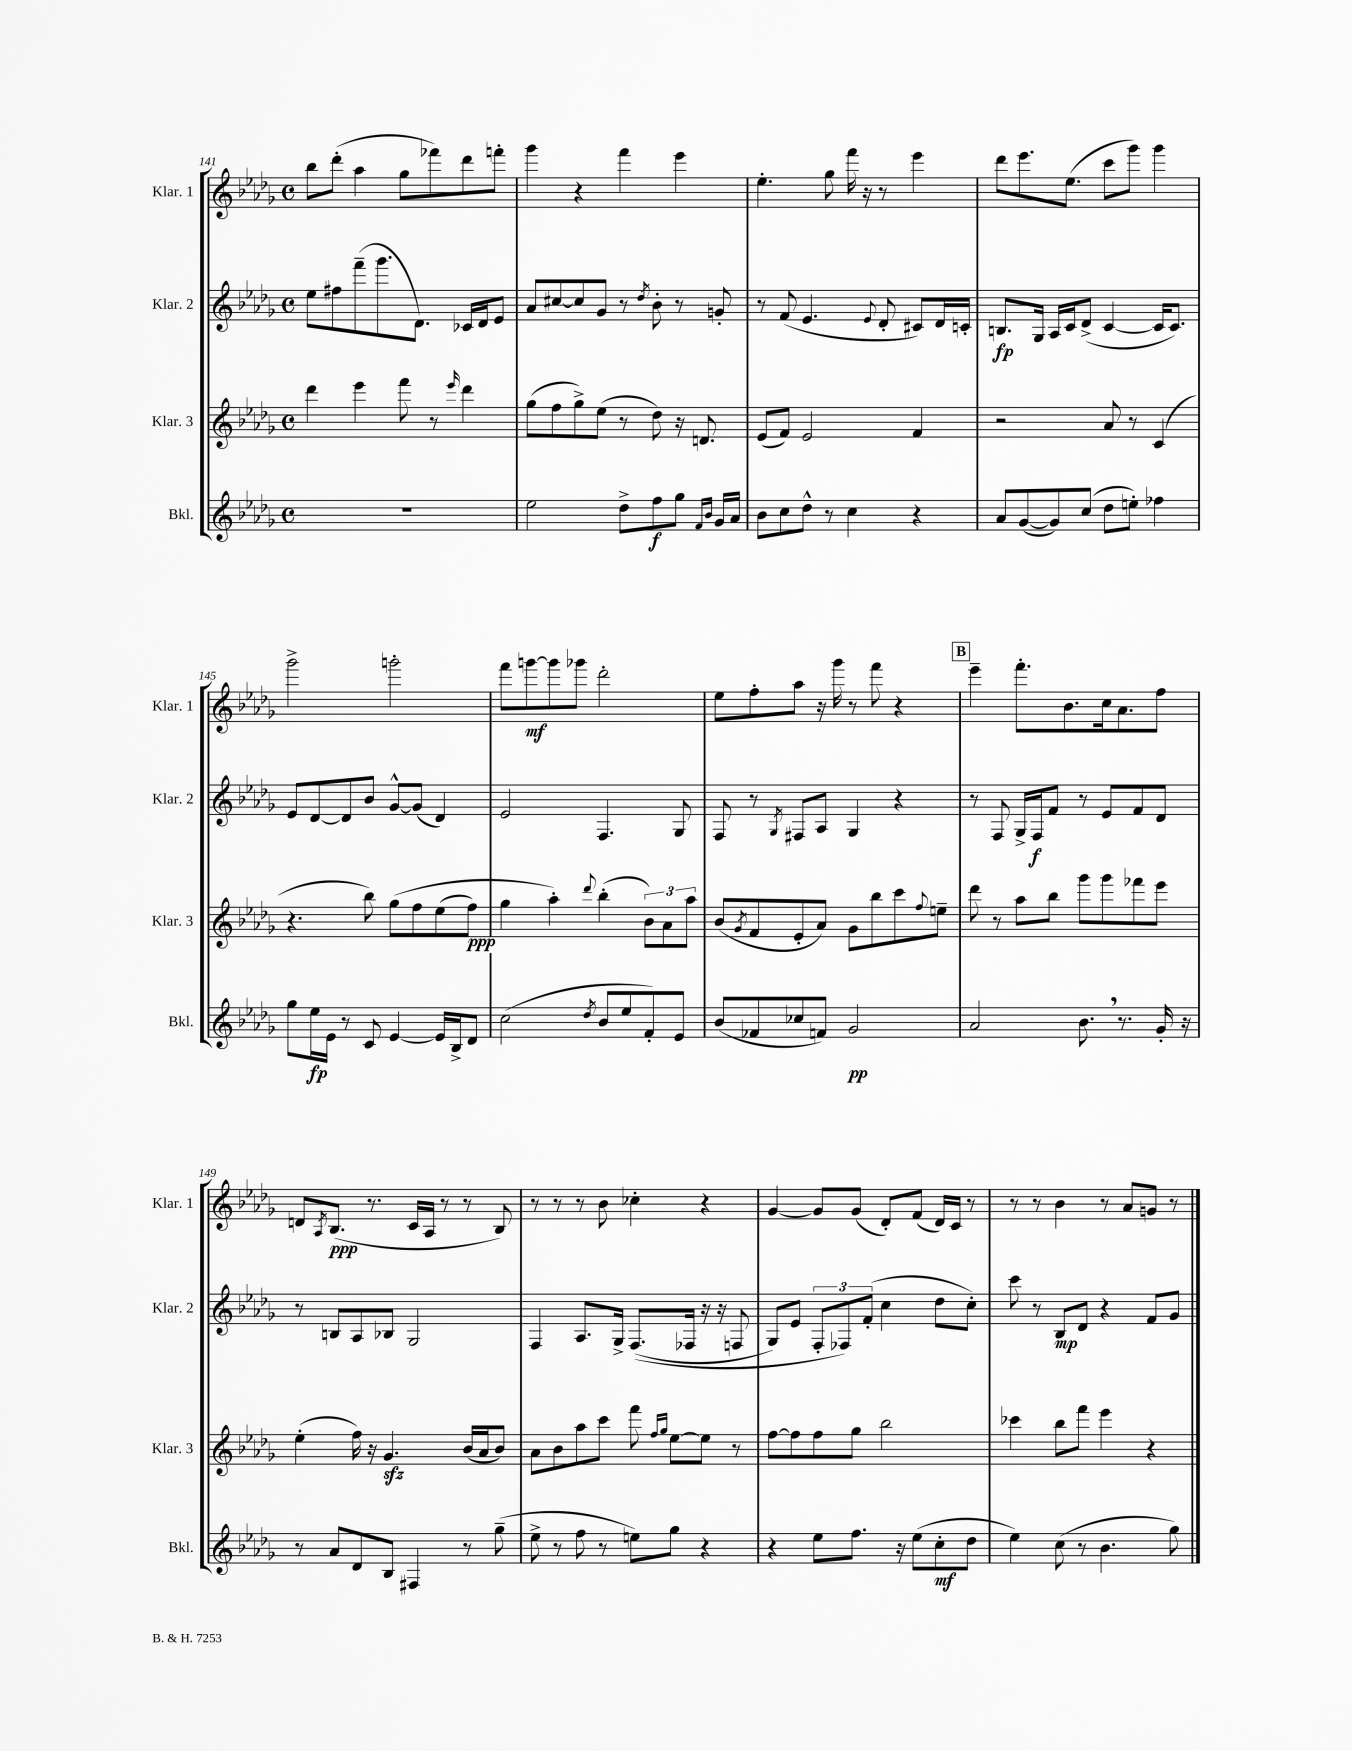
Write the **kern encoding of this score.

**kern	**dynam	**kern	**dynam	**kern	**dynam	**kern	**dynam
*part4	*part4	*part3	*part3	*part2	*part2	*part1	*part1
*staff4	*staff4	*staff3	*staff3	*staff2	*staff2	*staff1	*staff1
*I"Bkl.	*	*I"Klar. 3	*	*I"Klar. 2	*	*I"Klar. 1	*
*I'Bkl.	*	*I'Klar. 3	*	*I'Klar. 2	*	*I'Klar. 1	*
*clefG2	*	*clefG2	*	*clefG2	*	*clefG2	*
*k[b-e-a-d-g-]	*	*k[b-e-a-d-g-]	*	*k[b-e-a-d-g-]	*	*k[b-e-a-d-g-]	*
*M4/4	*	*M4/4	*	*M4/4	*	*M4/4	*
*met(c)	*	*met(c)	*	*met(c)	*	*met(c)	*
=141	=141	=141	=141	=141	=141	=141	=141
1r	.	4ddd-\	.	8ee-\L	.	8bb-\L	.
.	.	.	.	8ff#X\	.	(8ddd-'\J	.
.	.	4eee-\	.	(8fff~\	.	4aa-\	.
.	.	.	.	8.ggg-\	.	.	.
.	.	8fff\	.	.	.	8gg-\L	.
.	.	.	.	8.d-\J)	.	.	.
.	.	8r	.	.	.	8fff-X\)	.
.	.	16qqeee-/	.	.	.	.	.
.	.	4ddd-\	.	16c-X/LL	.	8ddd-\	.
.	.	.	.	16d-/J	.	.	.
.	.	.	.	8e-/J	.	8fffn'\J	.
=142	=142	=142	=142	=142	=142	=142	=142
2ee-\	.	(8gg-\L	.	8a-/L	.	4ggg-\	.
.	.	8ff\	.	[8cc#X/	.	.	.
.	.	8gg-^\)	.	8cc#/]	.	4r	.
.	.	(8ee-\J	.	8g-/J	.	.	.
8dd-^\L	.	8r	.	8r	.	4fff\	.
.	.	.	.	8qdd-/	.	.	.
8ff\	f	8dd-\)	.	8b-'\	.	.	.
8gg-\J	.	16r	.	8r	.	4eee-\	.
.	.	8.dn/	.	.	.	.	.
16qqf/LL	.	.	.	.	.	.	.
16qqb-/JJ	.	.	.	.	.	.	.
16g-/LL	.	.	.	8gn'/	.	.	.
16a-/JJ	.	.	.	.	.	.	.
=143	=143	=143	=143	=143	=143	=143	=143
8b-\L	.	(8e-/L	.	8r	.	4.ee-'\	.
8cc\	.	8f/J)	.	(8f/	.	.	.
8dd-^^\J	.	2e-/	.	4.e-/	.	.	.
8r	.	.	.	.	.	8gg-\	.
4cc\	.	.	.	.	.	16fff\	.
.	.	.	.	.	.	16r	.
.	.	.	.	8qqe-/	.	.	.
.	.	.	.	8d-'/	.	8r	.
4r	.	4f/	.	8c#X/L)	.	4eee-\	.
.	.	.	.	16d-/L	.	.	.
.	.	.	.	16cn'/JJ	.	.	.
=144	=144	=144	=144	=144	=144	=144	=144
8a-/L	.	2r	.	8.Bn/L	fp	8ddd-\L	.
([8g-/	.	.	.	.	.	8.eee-\	.
.	.	.	.	16G-/Jk	.	.	.
8g-/])	.	.	.	16A-/LL	.	.	.
.	.	.	.	16c/J	.	(8.ee-\J	.
(8cc/J	.	.	.	(8d-^/J	.	.	.
8dd-\L	.	8a-/	.	[4c/	.	8ccc\L	.
8een'\J)	.	8r	.	.	.	8ggg-\J)	.
4ff-X\	.	(4c/	.	16c/KL]	.	4ggg-\	.
.	.	.	.	8.c/J)	.	.	.
!!LO:LB:g=z
=145	=145	=145	=145	=145	=145	=145	=145
8gg-\L	.	4.r	.	8e-/L	.	2ggg-^\	.
16ee-\L	fp	.	.	[8d-/	.	.	.
16e-\JJ	.	.	.	.	.	.	.
8r	.	.	.	8d-/]	.	.	.
8c/	.	8bb-\)	.	8b-/J	.	.	.
[4e-/	.	(8gg-\L	.	[8g-^^/L	.	2gggn'\	.
.	.	8ff\	.	(8g-/J]	.	.	.
16e-/LL]	.	(8ee-\	.	4d-/)	.	.	.
16B-^/J	.	.	.	.	.	.	.
8d-/J	.	8ff\J)	ppp	.	.	.	.
=146	=146	=146	=146	=146	=146	=146	=146
(2cc\	.	4gg-\	.	2e-/	.	8fff\L	.
.	.	.	.	.	.	[8gggn\	mf
.	.	4aa-'\)	.	.	.	8ggg\]	.
.	.	.	.	.	.	8ggg-X\J	.
8qdd-/	.	8qqddd-/	.	.	.	.	.
8b-/L	.	(4bb-'\	.	4.F/	.	2ddd-'\	.
8ee-/	.	.	.	.	.	.	.
8f'/)	.	12b-\L)	.	.	.	.	.
.	.	12a-\	.	.	.	.	.
8e-/J	.	.	.	8G-/	.	.	.
.	.	12aa-\J	.	.	.	.	.
=147	=147	=147	=147	=147	=147	=147	=147
(8b-/L	.	(8b-/L	.	8F/	.	8ee-\L	.
.	.	8qg-/	.	.	.	.	.
8f-X/	.	8f/	.	8r	.	8ff'\	.
.	.	.	.	8qG-/	.	.	.
8cc-X/	.	8e-'/	.	8F#X/L	.	8aa-\J	.
8fn/J)	.	8a-/J)	.	8A-/J	.	16r	.
.	.	.	.	.	.	16ggg-\	.
2g-/	pp	8g-\L	.	4G-/	.	8r	.
.	.	8bb-\	.	.	.	8fff\	.
.	.	8ccc\	.	4r	.	4r	.
.	.	8qqff/	.	.	.	.	.
.	.	8een~\J	.	.	.	.	.
!!LO:REH:place=s1:t=B
=148	=148	=148	=148	=148	=148	=148	=148
2a-/	.	8ddd-\	.	8r	.	4eee-~\	.
.	.	8r	.	8F/	.	.	.
.	.	8aa-\L	.	16G-^/LL	.	8.fff'\L	.
.	.	.	.	16F/J	f	.	.
.	.	8bb-\J	.	8f/J	.	.	.
.	.	.	.	.	.	8.b-\	.
8.b-,\	.	8ggg-\L	.	8r	.	.	.
.	.	8ggg-\	.	8e-/L	.	16cc\k	.
8.r	.	.	.	.	.	8.a-\	.
.	.	8fff-X\	.	8f/	.	.	.
16g-'/	.	8eee-\J	.	8d-/J	.	8ff\J	.
16r	.	.	.	.	.	.	.
!!LO:LB:g=z
=149	=149	=149	=149	=149	=149	=149	=149
8r	.	(4ee-'\	.	8r	.	8dn/L	.
.	.	.	.	.	.	8qA-/	.
8a-/L	.	.	.	8Bn/L	.	(8.B-/J	ppp
8d-/	.	16ff\)	.	8A-/	.	.	.
.	.	16r	.	.	.	8.r	.
8B-/J	.	4.g-zz/	.	8B-X/J	.	.	.
4F#X/	.	.	.	2G-/	.	16c/LL	.
.	.	.	.	.	.	16A-/JJ	.
.	.	.	.	.	.	8r	.
8r	.	(16b-/LL	.	.	.	8r	.
.	.	16a-/J	.	.	.	.	.
(8gg-~\	.	8b-/J)	.	.	.	8B-/)	.
=150	=150	=150	=150	=150	=150	=150	=150
8ee-^\	.	8a-\L	.	4F/	.	8r	.
8r	.	8b-\	.	.	.	8r	.
8ff\	.	8aa-\	.	8.A-/L	.	8r	.
8r	.	8ccc\J	.	.	.	8b-\	.
.	.	.	.	16G-^/Jk	.	.	.
8een\L)	.	8fff\	.	((8.F/L	.	4cc-X'\	.
.	.	16qqff/LL	.	.	.	.	.
.	.	16qqgg-/JJ	.	.	.	.	.
8gg-\J	.	[8ee-\L	.	.	.	.	.
.	.	.	.	16F-X/Jk	.	.	.
4r	.	8ee-\J]	.	16r	.	4r	.
.	.	.	.	16r	.	.	.
.	.	8r	.	8Fn/	.	.	.
=151	=151	=151	=151	=151	=151	=151	=151
4r	.	[8ff\L	.	8G-/L)	.	[4g-/	.
.	.	8ff\]	.	8e-/J	.	.	.
8ee-\L	.	8ff\	.	12F'/L	.	8g-/L]	.
.	.	.	.	12F-X/)	.	.	.
8.ff\J	.	8gg-\J	.	.	.	(8g-/J	.
.	.	.	.	(12f'/J	.	.	.
.	.	2bb-\	.	4cc\	.	8d-'/L)	.
16r	.	.	.	.	.	.	.
(8ee-\L	.	.	.	.	.	(8f/J	.
8cc'\	mf	.	.	8dd-\L	.	16d-/LL)	.
.	.	.	.	.	.	16c/JJ	.
8dd-\J	.	.	.	8cc'\J)	.	8r	.
=152	=152	=152	=152	=152	=152	=152	=152
4ee-\)	.	4ccc-X\	.	8ccc\	.	8r	.
.	.	.	.	8r	.	8r	.
(8cc\	.	8bb-\L	.	8B-/L	mp	4b-\	.
8r	.	8fff\J	.	8d-/J	.	.	.
4.b-\	.	4eee-\	.	4r	.	8r	.
.	.	.	.	.	.	8a-/L	.
.	.	4r	.	8f/L	.	8gn/J	.
8gg-\)	.	.	.	8g-/J	.	8r	.
==	==	==	==	==	==	==	==
*-	*-	*-	*-	*-	*-	*-	*-
